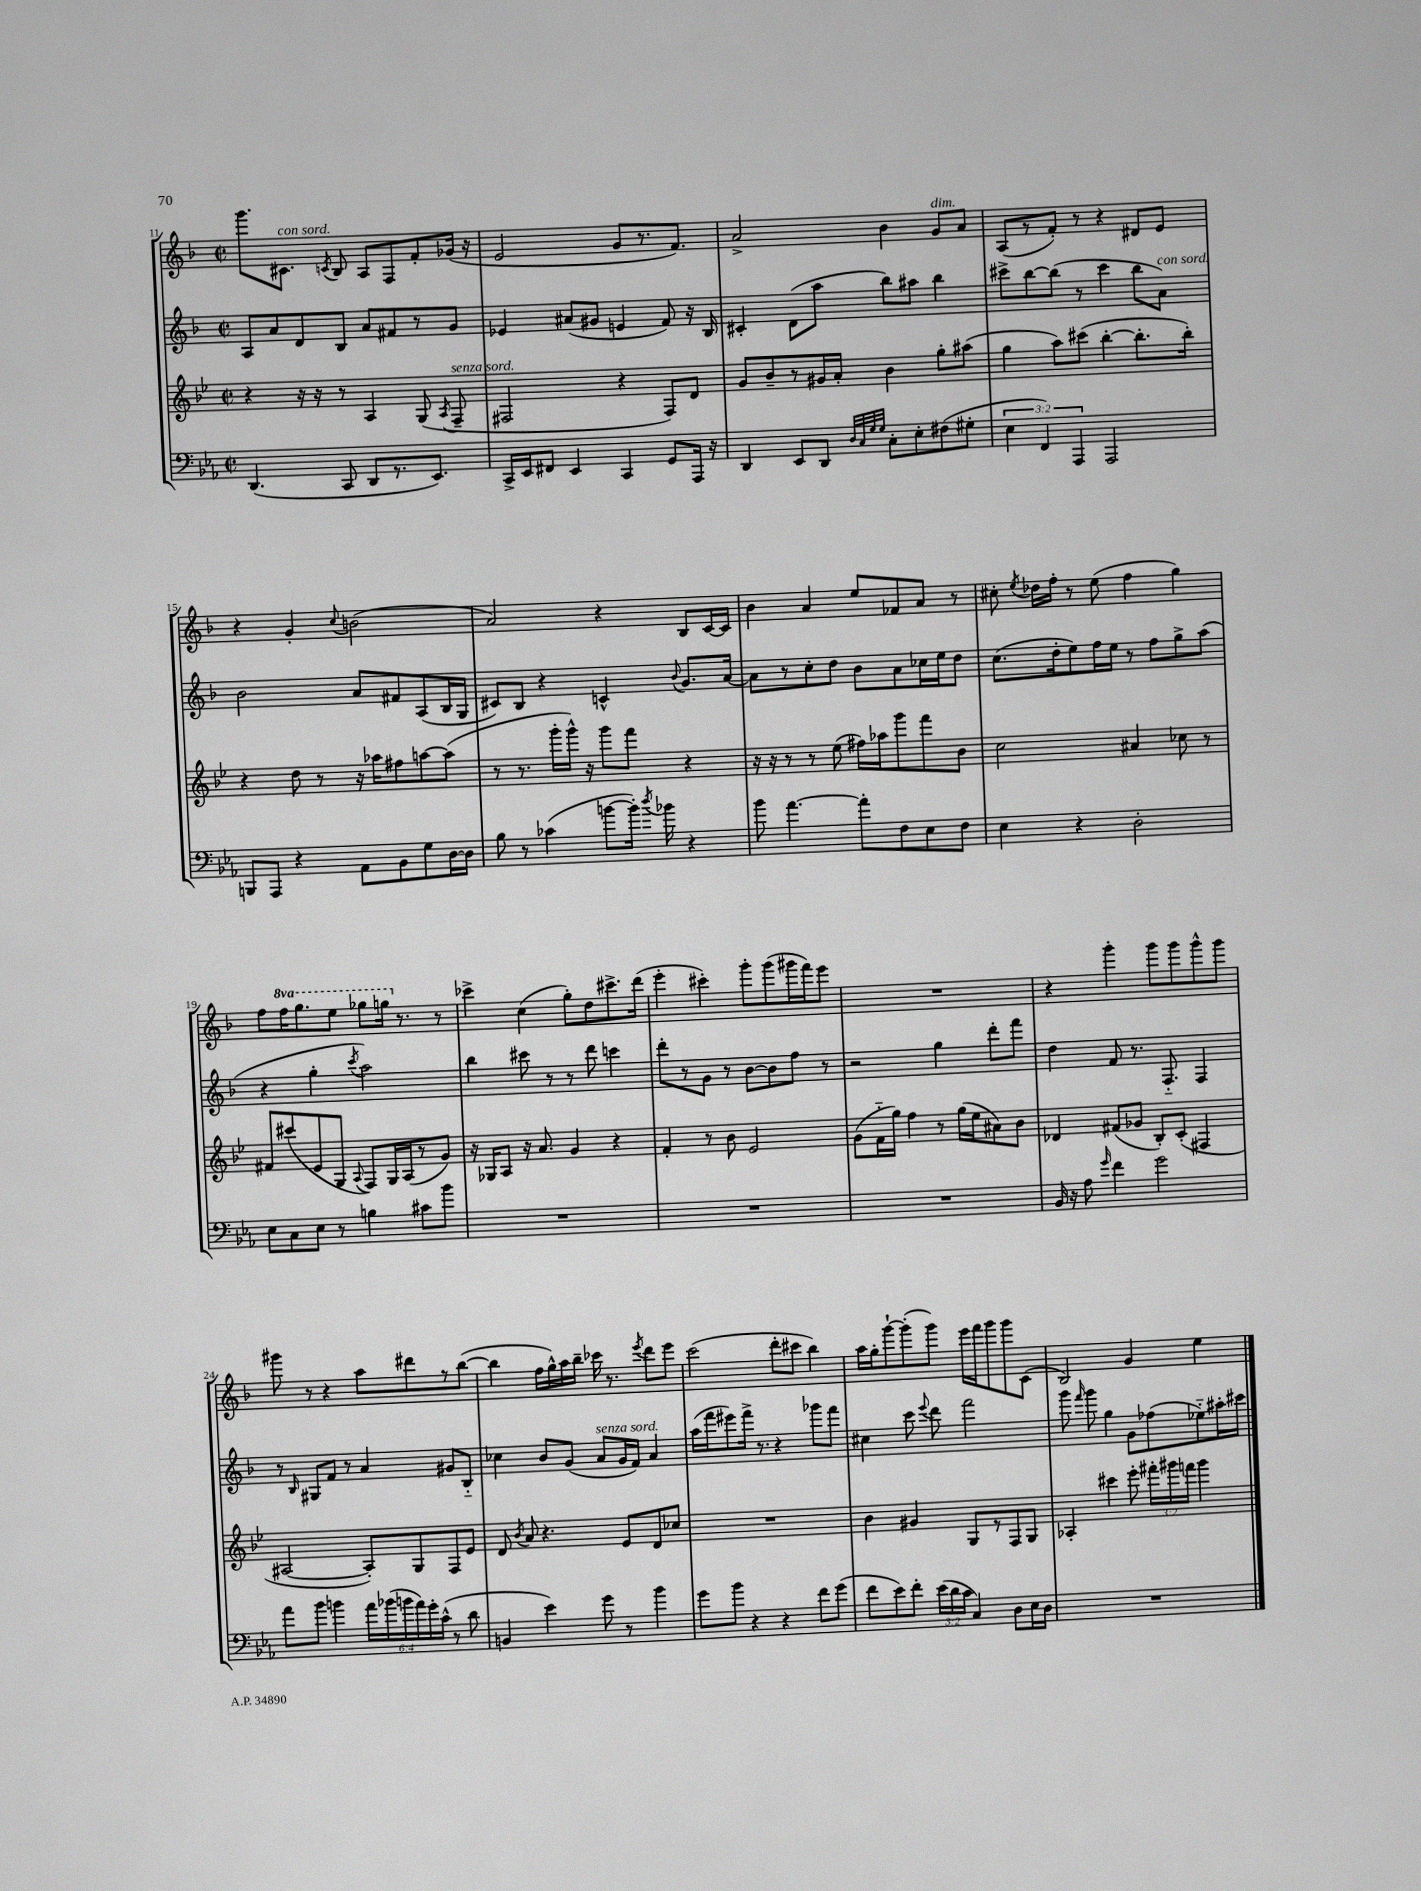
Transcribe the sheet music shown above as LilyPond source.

<<
\new StaffGroup <<
\new Staff = "s0" {
    \clef treble \key f \major \defaultTimeSignature \time 2/2 \set Staff.ottavationMarkups = #ottavation-simple-ordinals
    \autoBeamOff g'''8.[ cis'8.]^\markup { \italic "con sord." } \acciaccatura { c'8 } bes8 a8[ f8 f'8-. ges'16]( r16 |
    e'2 g'8[ r8. f'8.]) |
    a'2-> bes'4 g'8[^\markup { \italic "dim." } a'8] |
    a8[( r8 f'8]-.) r8 r4 dis'8[ e'8] |
    r4 g'4-. \appoggiatura { c''8 } b'2( |
    a'2) r4 bes8[ c'16~ c'16] |
    bes'4 a'4 e''8[ fes'8 a'8] r8 |
    cis''8-. \acciaccatura { e''8 } des''16[ f''16]-. r8 e''8( f''4 g''4) |
    f''8[ \ottava #1 f'''16 g'''8. e'''8] ges'''8[ g'''16] \ottava #0 r8. r8 |
    ces'''4-> c''4( g''8[-.) d''8 cis'''8.-> d'''16]( |
    e'''4-. cis'''4-.) g'''8[-. g'''8( gis'''16 f'''16) e'''8] |
    R1 |
    r4 g'''4-. g'''8[ g'''8 g'''8-^ g'''8] |
    gis'''8 r8 r4 a''8[ dis'''8 r8 bes''8]~( |
    bes''4 f''16[ g''16-^) a''16 bes''16]-- ces'''16 r8. \acciaccatura { e'''8 } d'''8[ e'''8] |
    c'''2( d'''8[-. cis'''8] bes''4) |
    a''16[ g''16-. g'''8~-! g'''8-.( g'''8]) e'''16[ f'''16 g'''8 g'''8 c'8]( |
    bes2) g'4 e''4 \bar "|." |
}
\new Staff = "s1" {
    \clef treble \key f \major \defaultTimeSignature \time 2/2
    \autoBeamOff a8[ a'8 d'8 bes8] a'8[ fis'8 r8 g'8] |
    ees'4 ais'8[( gis'8] e'4 f'8) r16 bes16 |
    cis'4-. d'8[( a''8] bes''8[) ais''8] bes''4 |
    cis'''8[-> bes''8~ bes''8]( r8 cis'''4 bes''8[ a'8]^\markup { \italic "con sord." }) |
    bes'2 a'8[ fis'8 a8( bes16 g16] |
    cis'8[) bes8] r4 c'4-^ \appoggiatura { bes'8 } g'8.[ a'16]~ |
    a'8[ r8 c''8-. d''8] bes'8[ a'8 ces''16 e''16 d''8] |
    c''8.[( d''16-. e''8) f''16 e''16] r8 f''8[ g''8-> a''8]( |
    r4 g''4-. \acciaccatura { c'''8 } a''2) |
    bes''4 cis'''8 r8 r8 d'''8 c'''4 |
    d'''8[-. r8 g'8] r8 bes'8[~ bes'8 f''8] r8 |
    r2 g''4 d'''8[-. f'''8] |
    d''4 f'8 r8. f8.-_ f4 |
    r8 \grace { bes16 } gis8[ f'8] r8 a'4 gis'8[ bes8]-_ |
    ces''4 bes'8[ g'8]( a'8[^\markup { \italic "senza sord." } g'16 f'16]) a'4 |
    a''16[( f'''16 eis'''8) f'''16]-> r8. r4 ges'''8[ f'''8] |
    cis''4 c'''8 \appoggiatura { e'''8 } d'''8 f'''2 |
    g'''8 \grace { f'''16 } g'''8 g''4 g'8[ fes''8( ees''8-_) ais''16-. cis'''16] \bar "|." |
}
\new Staff = "s2" {
    \clef treble \key bes \major \defaultTimeSignature \time 2/2 \override Staff.TupletNumber.text = #tuplet-number::calc-fraction-text
    \autoBeamOff r4 r16 r16 r8 a4 g8( \acciaccatura { a8 } f8--^\markup { \italic "senza sord." } |
    fis2 r4 fis8[) d'8] |
    g'8[ bes'8-- r8 gis'16 a'16]-. bes'4 g''8[-. ais''8]( |
    g''4 a''8[) cis'''8]( bes''4~-. bes''8.[-. bes''16]-.) |
    r4 d''8 r8 r16 aes''16[ fis''8 a''8~ a''8]( |
    r8 r8. g'''16[-. g'''16]-^) r16 g'''8[ f'''8] r4 |
    r16 r16 r8 r8 ees''8( fis''16[) aes''16 g'''8 f'''8 bes'8] |
    c''2 ais'4 ces''8 r8 |
    fis'8[ cis'''8( ees'8 g8] \appoggiatura { a8 } f8[) g16 a16( r8 g'8]) |
    r16 ges16[ a8] r16 a'8. g'4 r4 |
    f'4-. r8 bes'8 ees'2 |
    g'8[( f'16-_ g''16]) f''4 r8 g''16[( ees''16 ais'8) bes'8] |
    des'4 fis'8[( ges'8] bes8[-.) c'8]-.( fis4 |
    ais2~ ais8[-.) g8 f8 ees'8] |
    d'8 \acciaccatura { bes'8 } a'8 r4. ees'8[ d'8 ces''8] |
    R1 |
    bes'4 gis'4 g8[ r8 f8 g8] |
    aes4-. cis'''4 ees'''8-. \tuplet 3/2 { fis'''16[-. gis'''16 f'''16] } gis'''4 \bar "|." |
}
\new Staff = "s3" {
    \clef bass \key ees \major \defaultTimeSignature \time 2/2 \override Staff.TupletNumber.text = #tuplet-number::calc-fraction-text
    \autoBeamOff d,4.( c,8 d,8[ r8. ees,8.]) |
    c,16[-> ees,16 fis,8] ees,4 c,4 g,8[ aes,,16] r16 |
    d,4 ees,8[ d,8] \grace { d32[ c32 g32 g32] } c8[-. ees8-. fis8( gis8]-. |
    \tuplet 3/2 { ees4 f,4) aes,,4 } aes,,2 |
    b,,8[ aes,,8] r4 aes,8[ bes,8 g8 d16~ d16] |
    bes8 r8 ces'4( b'8[~ b'16]-.) \acciaccatura { d''8 } bes'16 r4 |
    bes'8 aes'4.~ aes'8[-. f8 ees8 f8] |
    ees4 r4 d2-. |
    ees8[ c8 ees8] r8 b4 cis'8[ bes'8] |
    R1 |
    R1 |
    R1 |
    bes,16 r16 aes8 \grace { g'16 } f'4 g'2 |
    aes'8[ bes'8] b'4 \tuplet 6/4 { aes'16[ bes'16( b'16 aes'16) g'16-. c'16]-^( } r8 d'8 |
    b,4 ees'4) g'8 r8 bes'4 |
    g'8[ bes'8] r4 r4 f'8[ g'8]( |
    f'8[ ees'8) f'8]-. \tuplet 3/2 { ees'16[( d'16 c'16] } c4) d8[ ees16 d16] |
    R1 \bar "|." |
}
>>
>>
\layout { \context { \Score currentBarNumber = #11 } }
